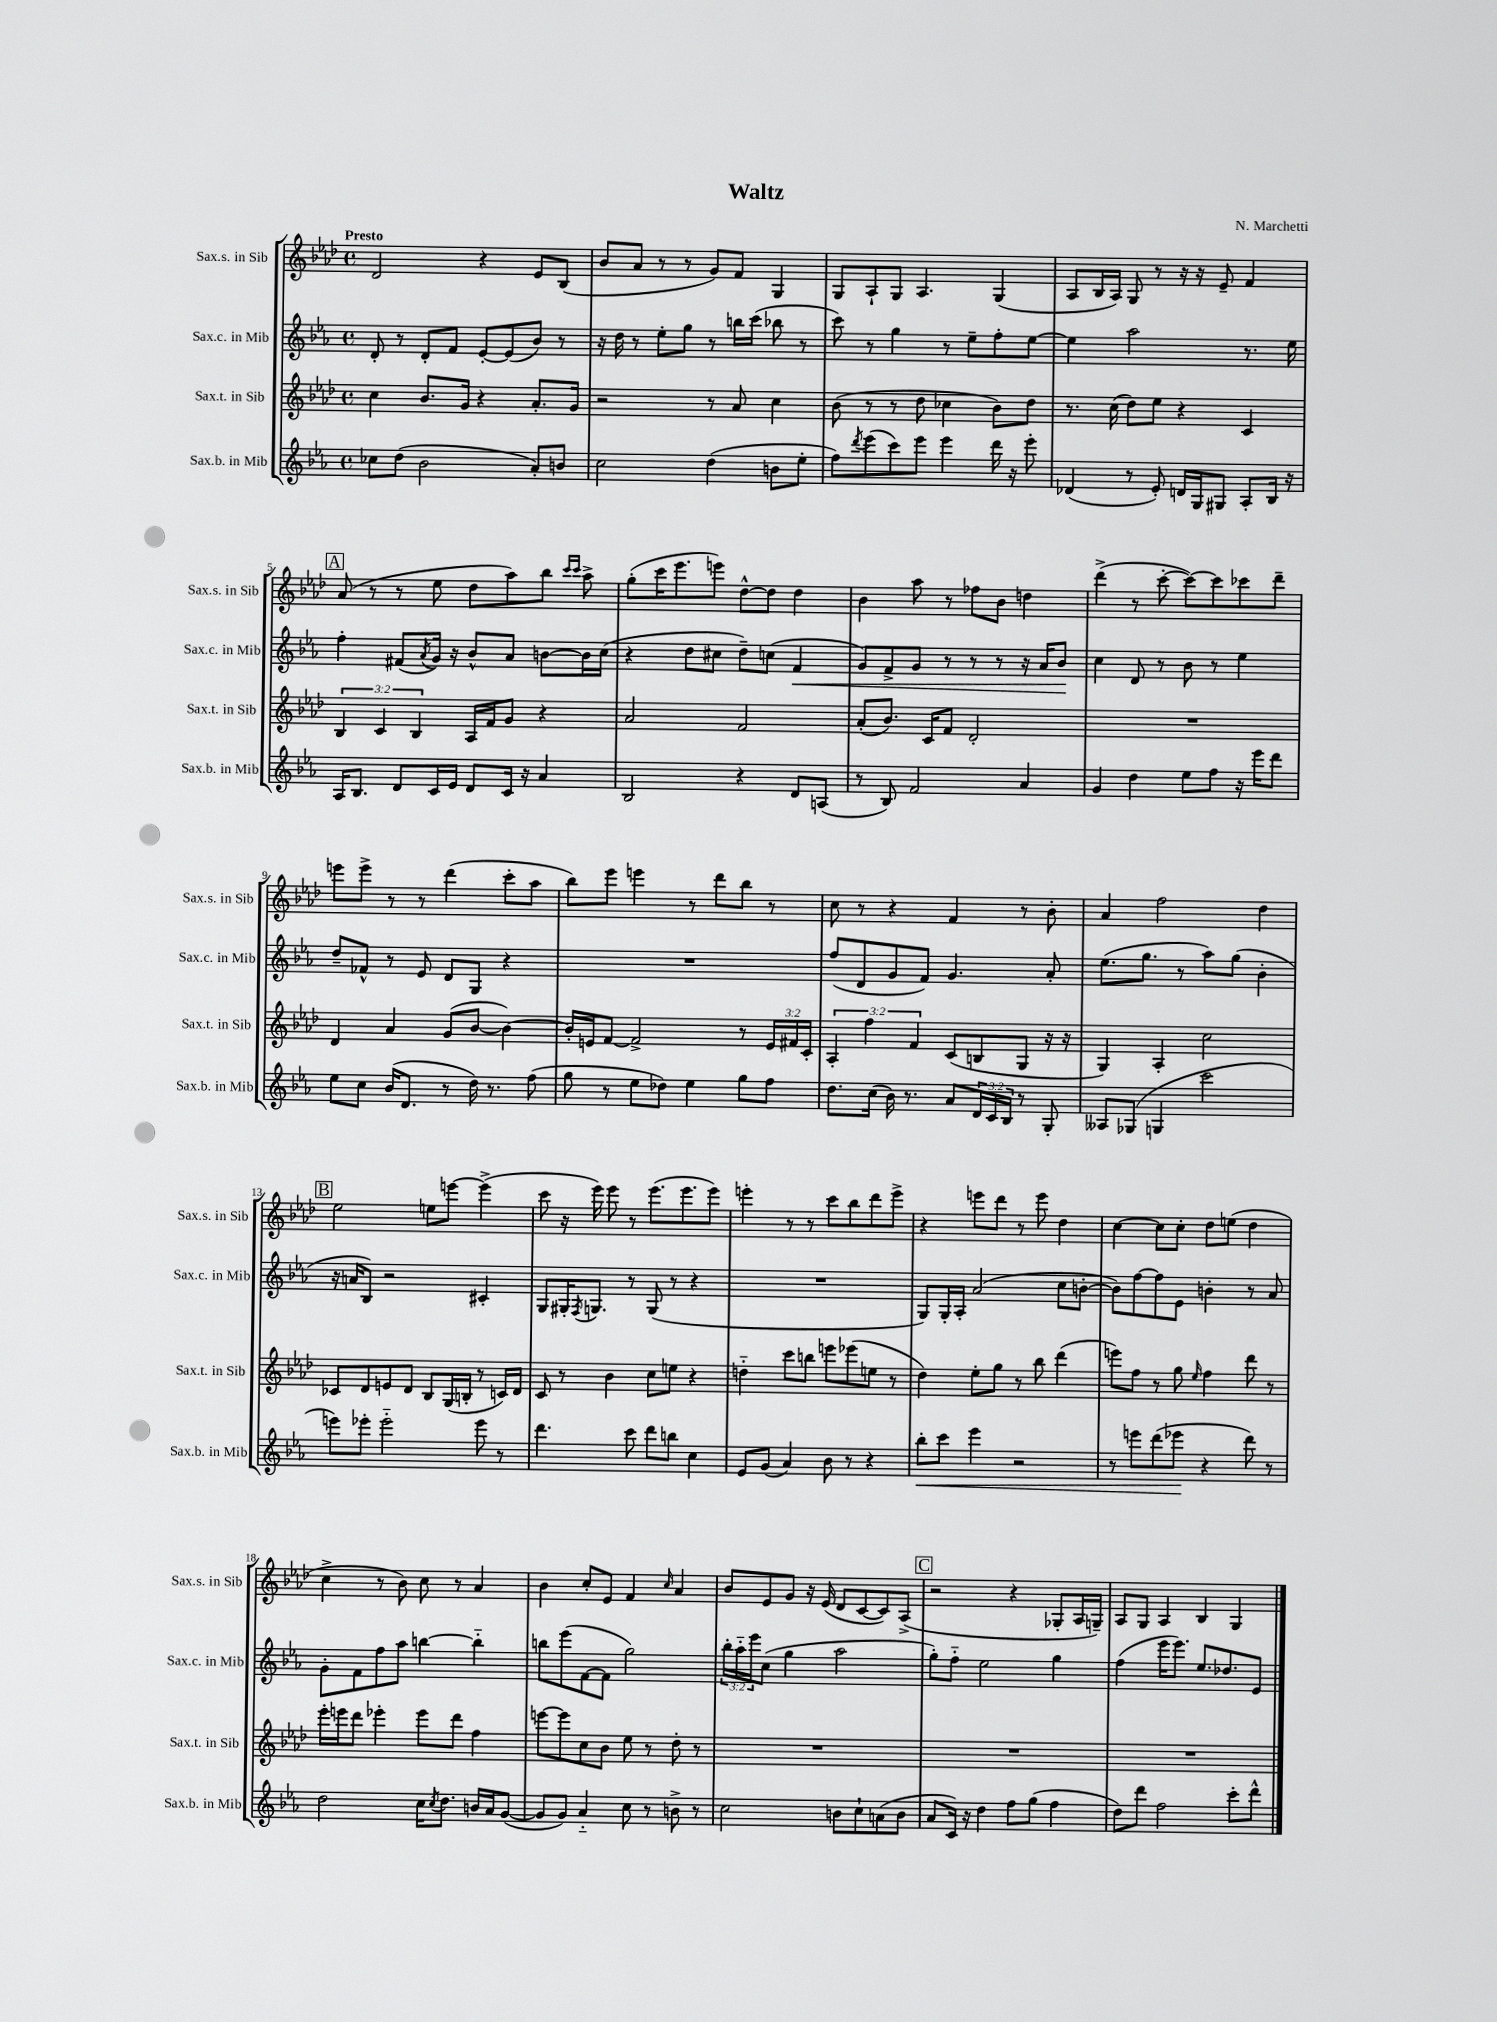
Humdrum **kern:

**kern	**dynam	**kern	**kern	**dynam	**kern
*part4	*part4	*part3	*part2	*part2	*part1
*staff4	*staff4	*staff3	*staff2	*staff2	*staff1
*I"Sax.b. in Mib	*	*I"Sax.t. in Sib	*I"Sax.c. in Mib	*	*I"Sax.s. in Sib
*I'Sax.b. in Mib	*	*I'Sax.t. in Sib	*I'Sax.c. in Mib	*	*I'Sax.s. in Sib
*clefG2	*	*clefG2	*clefG2	*	*clefG2
*k[b-e-a-]	*	*k[b-e-a-d-]	*k[b-e-a-]	*	*k[b-e-a-d-]
*M4/4	*	*M4/4	*M4/4	*	*M4/4
*met(c)	*	*met(c)	*met(c)	*	*met(c)
=1	=1	=1	=1	=1	=1
!	!	!	!	!	!LO:TX:a:B:t=Presto
8cc-X\L	.	4cc\	8d'/	.	2d-/
(8dd\J	.	.	8r	.	.
2b-\	.	8.b-/L	8d'/L	.	.
.	.	.	8f/J	.	.
.	.	16g/Jk	.	.	.
.	.	4r	[8e-'/L	.	4r
.	.	.	(8e-/]	.	.
8a-'/L)	.	8.a-'/L	8b-/J)	.	8e-/L
8bn/J	.	.	8r	.	(8B-/J
.	.	16g/Jk	.	.	.
=2	=2	=2	=2	=2	=2
2cc\	.	2r	16r	.	8b-/L
.	.	.	16dd\	.	.
.	.	.	8r	.	8a-/J
.	.	.	8ee-'\L	.	8r
.	.	.	8gg\J	.	8r
(4dd\	.	8r	8r	.	8g/L)
.	.	8a-/	16bbn\LL	.	8f/J
.	.	.	(16ccc\JJ	.	.
8bn\L	.	4cc\	8bb-X\	.	4G/
8ee-'\J	.	.	8r	.	.
=3	=3	=3	=3	=3	=3
8ff\L)	.	(8b-\	8ccc\)	.	8G/L
8qddd/	.	.	.	.	.
(8eee-\	.	8r	8r	.	8A-`/
8ccc\)	.	8r	4gg\	.	8G/J
8eee-\J	.	8dd-\	.	.	4.A-/
4eee-\	.	4cc-X\	8r	.	.
.	.	.	8ee-~\L	.	.
16ddd\	.	8b-\L)	8ff'\	.	(4G/
16r	.	.	.	.	.
8eee-'\	.	8dd-\J	[8ee-\J	.	.
=4	=4	=4	=4	=4	=4
(4d-X/	.	8.r	4ee-\]	.	8A-/L
.	.	.	.	.	16B-/L
.	.	(16cc\	.	.	16A-/JJ)
8r	.	8dd-\L)	2aa-\	.	8G/
8e-'/)	.	8ee-\J	.	.	8r
16dn/LL	.	4r	.	.	16r
16G/J	.	.	.	.	16r
8G#X/J	.	.	.	.	8e-~/
8A-'/L	.	4c/	8.r	.	4f/
16B-/Jk	.	.	.	.	.
16r	.	.	16ee-\	.	.
!!LO:LB:g=z
!!LO:REH:place=s1:t=A
=5	=5	=5	=5	=5	=5
16A-/KL	.	6B-/	4ff'\	.	(8a-/
8.B-/J	.	.	.	.	.
.	.	.	.	.	8r
.	.	6c/	.	.	.
8d/L	.	.	(8f#X/L	.	8r
.	.	6B-/	.	.	.
.	.	.	8qa-/	.	.
16c/L	.	.	16g/Jk)	.	8ee-\
16e-/JJ	.	.	16r	.	.
8d/L	.	16A-/LL	8b-^^/L	.	8dd-\L
.	.	16f/J	.	.	.
16c/Jk	.	8g/J	8a-/J	.	8aa-\)
16r	.	.	.	.	.
4a-/	.	4r	[8bn\L	.	8bb-\J
.	.	.	.	.	16qqccc/LL
.	.	.	.	.	16qqccc/JJ
.	.	.	16b\L]	.	8aa-^\
.	.	.	(16cc\JJ	.	.
=6	=6	=6	=6	=6	=6
2B-/	.	2a-/	4r	.	(8gg'\L
.	.	.	.	.	16ccc\K
.	.	.	.	.	8.eee-\
.	.	.	8dd\L	.	.
.	.	.	8cc#X\J	.	8eeen\J)
4r	.	2f/	8dd~\L)	.	[8dd-^^\L
.	.	.	(8ccn\J	.	8dd-\J]
!	!	!	!	!LO:HP:b	!
8d/L	.	.	4f/	<	4dd-\
(8An/J	.	.	.	.	.
=7	=7	=7	=7	=7	=7
8r	.	(8a-'/L	8g/L)	.	4b-\
8B-/)	.	8.b-/J)	8f^/	.	.
2f/	.	.	8g/J	.	8aa-\
.	.	16c/KL	.	.	.
.	.	8f/J	8r	.	8r
.	.	2d-'/	8r	.	8ff-X\L
.	.	.	8r	.	8b-\J
4a-/	.	.	16r	.	4ddn\
.	.	.	16a-/KL	.	.
.	.	.	8b-/J	.	.
.	.	.	.	[	.
=8	=8	=8	=8	=8	=8
4g/	.	1r	4cc\	.	(4ddd-^\
4dd\	.	.	8d/	.	8r
.	.	.	8r	.	[8ccc'\
8ee-\L	.	.	8b-\	.	8ccc\L_)
8ff\J	.	.	8r	.	8ccc\]
16r	.	.	4ee-\	.	8ccc-X\
16eee-\KL	.	.	.	.	.
8ddd\J	.	.	.	.	8ddd-~\J
!!LO:LB:g=z
=9	=9	=9	=9	=9	=9
8ee-\L	.	4d-/	8dd~/L	.	8eeen\L
8cc\J	.	.	8f-X^^/J	.	8eee^\J
(16b-/KL	.	4a-/	8r	.	8r
8.d/J	.	.	.	.	.
.	.	.	8e-/	.	8r
8r	.	(8g/L	8d/L	.	(4ddd-\
16dd\)	.	[8b-/J	8G/J	.	.
8.r	.	.	.	.	.
.	.	4b-\_)	4r	.	8ccc'\L
(8ff\	.	.	.	.	8aa-\J
=10	=10	=10	=10	=10	=10
8gg\	.	16b-'/LL]	1r	.	8bb-\L)
.	.	16en/J	.	.	.
8r	.	[8f/J	.	.	8eee-\J
8ee-\L	.	2f^/]	.	.	4eeen\
8dd-X\J)	.	.	.	.	.
4ee-\	.	.	.	.	8r
.	.	.	.	.	8ddd-\L
8gg\L	.	8r	.	.	8bb-\J
8ff\J	.	24e/LL	.	.	8r
.	.	24f#X/	.	.	.
.	.	24c'/JJ	.	.	.
=11	=11	=11	=11	=11	=11
8.dd\L	.	6A-'/	(8ff/L	.	8cc\
.	.	.	8d/	.	8r
.	.	6ff\	.	.	.
(16cc\Jk	.	.	.	.	.
16b-\)	.	.	8g/	.	4r
8.r	.	.	.	.	.
.	.	6f/	.	.	.
.	.	.	8f/J)	.	.
8a-/L	.	(8c/L	4.g/	.	4f/
24d/L	.	8Bn/	.	.	.
24c/	.	.	.	.	.
24B-/JJ	.	.	.	.	.
8r	.	8G/J	.	.	8r
8G'/	.	16r	8a-'/	.	8b-'\
.	.	16r	.	.	.
=12	=12	=12	=12	=12	=12
8A--X/L	.	4G/)	(8.ee-\L	.	4a-/
(8G-X/J	.	.	.	.	.
.	.	.	8.gg\J	.	.
4Gn/	.	4A-'/	.	.	2ff\
.	.	.	8r	.	.
2ccc\	.	2cc\	8aa-\L)	.	.
.	.	.	(8gg\J	.	.
.	.	.	4b-'\	.	4dd-\
!!LO:LB:g=z
!!LO:REH:place=s1:t=B
=13	=13	=13	=13	=13	=13
8eeen\L)	.	8c-X/L	16r	.	2ee-\
.	.	.	16an/KL	.	.
8eee-X'\J	.	8d-/	8B-/J)	.	.
2eee-\	.	8en/	2r	.	.
.	.	8d-/J	.	.	.
.	.	8B-/L	.	.	8een\L
.	.	(16G/L	.	.	[8eeen\J
.	.	16Bn'/JJ	.	.	.
8eee-\	.	8r	4c#X'/	.	(4eee^\]
8r	.	16cn/LL)	.	.	.
.	.	16d-/JJ	.	.	.
=14	=14	=14	=14	=14	=14
4.ddd\	.	8c/	8G/L	.	8ccc\
.	.	8r	16G#X'/K	.	16r
.	.	.	8qF/	.	.
.	.	.	8.Gn/J	.	16eee-\)
.	.	4b-\	.	.	8eee-\
8ccc\	.	.	8r	.	8r
8ddd\L	.	8cc\L	(8G/	.	(8.eee-\L
8bbn\J	.	8een\J	8r	.	.
.	.	.	.	.	8.eee-\
4cc\	.	4r	4r	.	.
.	.	.	.	.	8eee-\J)
=15	=15	=15	=15	=15	=15
8e-/L	.	4ddn\	1r	.	4eeen'\
(8g/J	.	.	.	.	.
4a-/)	.	8ccc\L	.	.	8r
.	.	8bbn\J	.	.	8r
8b-\	.	8eeen\L	.	.	8ccc\L
8r	.	(8eee-X\	.	.	8bb-\
4r	.	8een\J	.	.	8ddd-\
.	.	8r	.	.	8eee^\J
=16	=16	=16	=16	=16	=16
!	!LO:HP:b	!	!	!	!
8bb-'\L	<	4dd-\)	8G/L)	.	4r
8ccc\J	.	.	16G'/L	.	.
.	.	.	16A-'/JJ	.	.
4eee-\	.	8ee-'\L	(2a-/	.	8eeen\L
.	.	8gg\J	.	.	8ddd-\J
2r	.	8r	.	.	8r
.	.	8bb-\	.	.	8eee\
.	.	(4ddd-\	8cc\L	.	4dd-\
.	.	.	[8bn'\J	.	.
=17	=17	=17	=17	=17	=17
8r	.	8eeen\L)	8b\L])	.	[4cc\
8eeen\L	.	8ff\J	[8ff\	.	.
(8ddd\	.	8r	8ff\]	.	8cc\L]
8eee-X\J	.	8gg\	8e-\J	.	8cc'\J
.	.	16qqee-/	.	.	.
4r	[	4ff\	4bn'\	.	8dd-\L
.	.	.	.	.	(8een\J
8ddd\)	.	8ddd-\	8r	.	4dd-\
8r	.	8r	8a-/	.	.
!!LO:LB:g=z
=18	=18	=18	=18	=18	=18
2dd\	.	16eee-'\LL	8g'\L	.	4cc^\
.	.	16eeen\J	.	.	.
.	.	8ddd-\J	8f\	.	.
.	.	4eee-X'\	8ff\	.	8r
.	.	.	8aa-\J	.	8b-\)
16cc\KL	.	8eee-\L	[4bbn\	.	8cc\
8qcc/	.	.	.	.	.
8.dd\J	.	.	.	.	.
.	.	8ddd-\J	.	.	8r
16bn/LL	.	4ff\	4bb\]	.	4a-/
16a-/J	.	.	.	.	.
([8g/J	.	.	.	.	.
=19	=19	=19	=19	=19	=19
8g/L]	.	[8eeen\L	8bbn\L	.	4b-\
8g/J)	.	8eee\]	(8eee-\	.	.
4a-/	.	8cc\	[8f\	.	8cc'/L
.	.	8b-\J	8f\J]	.	8e-/J
8cc\	.	8ee-\	2gg\)	.	4f/
8r	.	8r	.	.	.
.	.	.	.	.	16qqcc/
8bn^\	.	8dd-'\	.	.	4a-/
8r	.	8r	.	.	.
=20	=20	=20	=20	=20	=20
2cc\	.	1r	24bb-'\LL	.	8b-/L
.	.	.	24aa-\	.	.
.	.	.	24eee-\J	.	.
.	.	.	(8cc\J	.	8e-/
.	.	.	4gg\	.	8g/J
.	.	.	.	.	16r
.	.	.	.	.	(16e-/
8bn\L	.	.	2aa-\	.	8d-/L
8cc`\	.	.	.	.	[8c/
(8an\	.	.	.	.	8c/])
8b\J	.	.	.	.	(8A-^/J
!!LO:REH:place=s1:t=C
=21	=21	=21	=21	=21	=21
8a-/L	.	1r	8gg'\L)	.	2r
16c/Jk)	.	.	8ff\J	.	.
16r	.	.	.	.	.
4dd\	.	.	2ee-\	.	.
8ff\L	.	.	.	.	4r
(8gg\J	.	.	.	.	.
4ff\	.	.	4gg\	.	8G-X'/L
.	.	.	.	.	16A-/L
.	.	.	.	.	16Gn~/JJ)
=22	=22	=22	=22	=22	=22
8dd\L)	.	1r	(4ff\	.	8A-/L
8ddd\J	.	.	.	.	8G/J
2ff\	.	.	16eee-\KL	.	4A-/
.	.	.	8.eee-\J)	.	.
.	.	.	8.ee-/L	.	4B-/
.	.	.	8.dd-X/	.	.
8ccc'\L	.	.	.	.	4G/
8ddd^^\J	.	.	8e-/J	.	.
==	==	==	==	==	==
*-	*-	*-	*-	*-	*-
